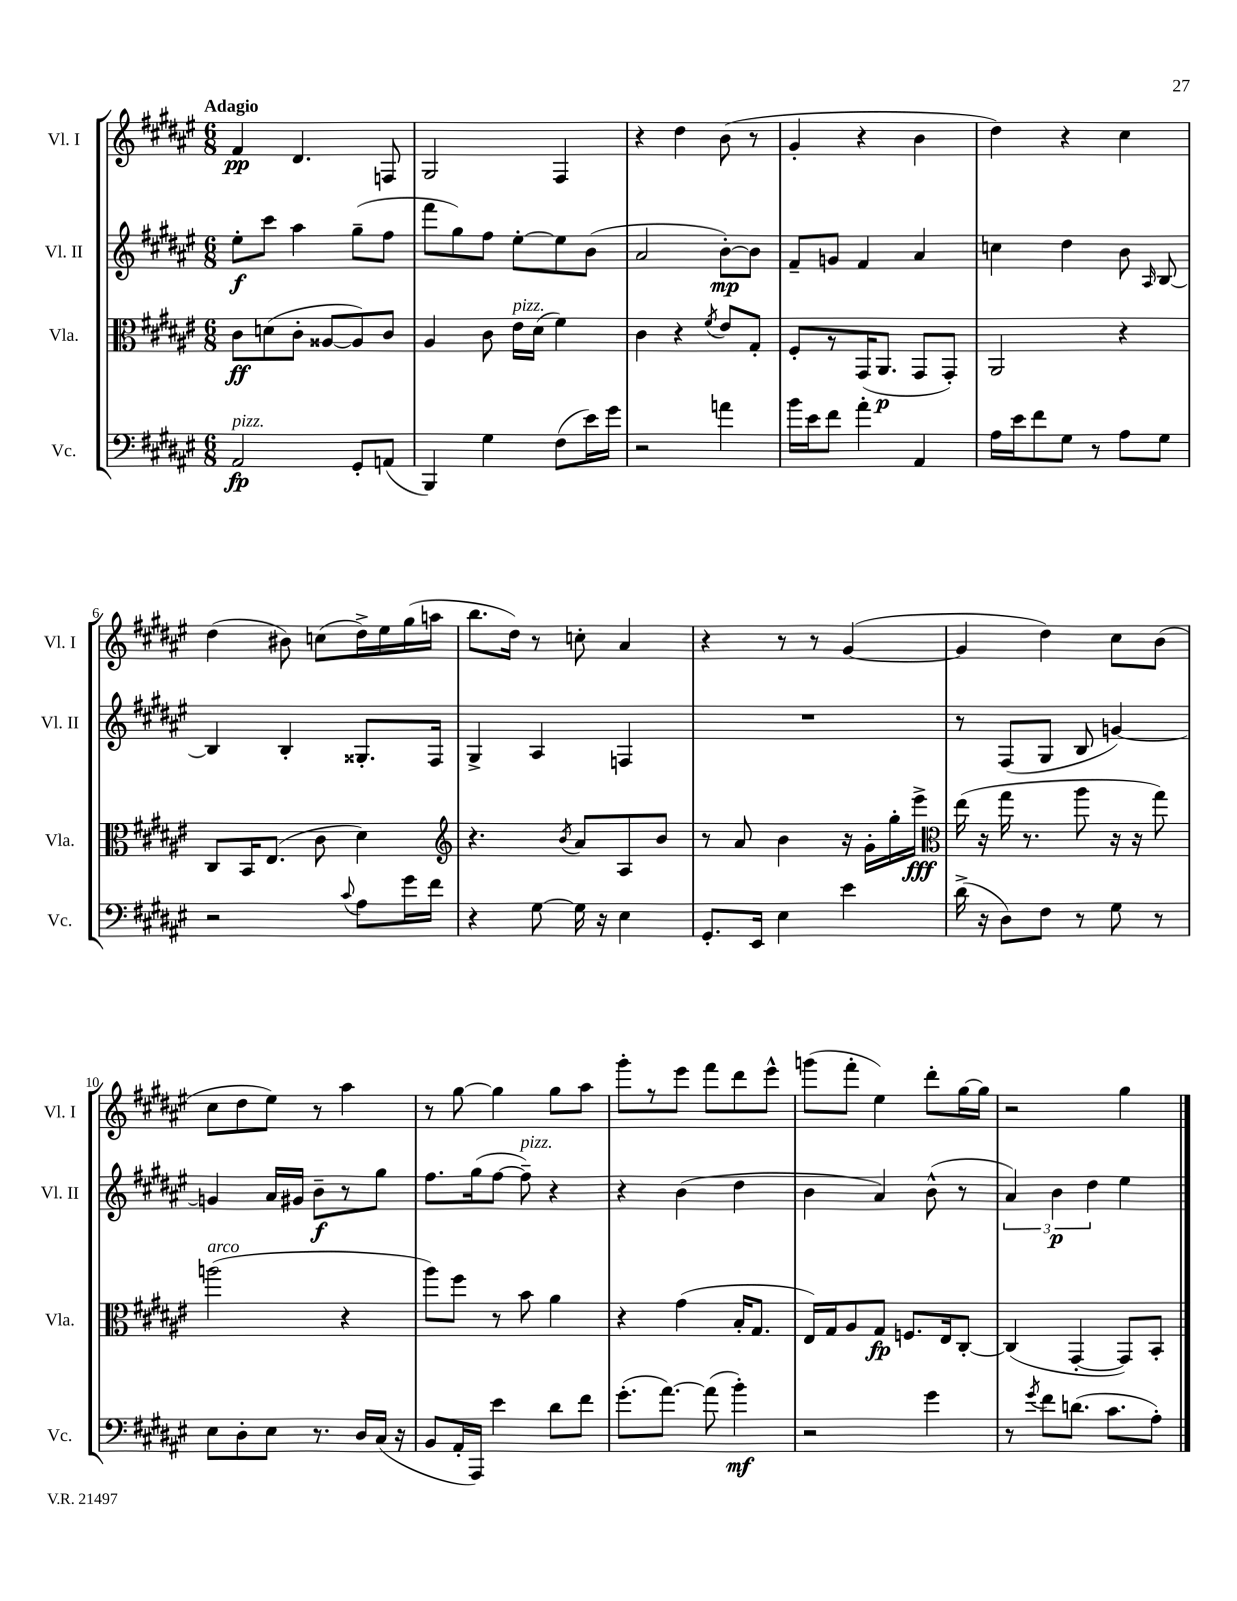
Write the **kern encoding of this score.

**kern	**dynam	**kern	**dynam	**kern	**dynam	**kern	**dynam
*part4	*part4	*part3	*part3	*part2	*part2	*part1	*part1
*staff4	*staff4	*staff3	*staff3	*staff2	*staff2	*staff1	*staff1
*I"Vc.	*	*I"Vla.	*	*I"Vl. II	*	*I"Vl. I	*
*I'Vc.	*	*I'Vla.	*	*I'Vl. II	*	*I'Vl. I	*
*clefF4	*	*clefC3	*	*clefG2	*	*clefG2	*
*k[f#c#g#d#a#e#]	*	*k[f#c#g#d#a#e#]	*	*k[f#c#g#d#a#e#]	*	*k[f#c#g#d#a#e#]	*
*M6/8	*	*M6/8	*	*M6/8	*	*M6/8	*
=1	=1	=1	=1	=1	=1	=1	=1
!	!	!	!	!	!	!LO:TX:a:B:t=Adagio	!
!LO:TX:a:i:t=pizz.	!	!	!	!	!	!	!
2AA#/	fp	8c#\L	ff	8ee#'\L	f	4f#/	pp
.	.	(8dn\	.	8ccc#\J	.	.	.
.	.	8c#'\J	.	4aa#\	.	4.d#/	.
.	.	[8A##X/L	.	.	.	.	.
8GG#'/L	.	8A##/])	.	(8gg#~\L	.	.	.
(8AAn/J	.	8c#/J	.	8ff#\J	.	8Fn/	.
=2	=2	=2	=2	=2	=2	=2	=2
4BBB/)	.	4A#/	.	8fff#\L	.	2G#/	.
.	.	.	.	8gg#\)	.	.	.
4G#\	.	8c#\	.	8ff#\J	.	.	.
!	!	!LO:TX:a:i:t=pizz.	!	!	!	!	!
.	.	16e#\LL	.	[8ee#'\L	.	.	.
.	.	(16d#\JJ	.	.	.	.	.
(8F#\L	.	4f#\)	.	8ee#\]	.	4F#/	.
16e#\L)	.	.	.	(8b\J	.	.	.
16g#\JJ	.	.	.	.	.	.	.
=3	=3	=3	=3	=3	=3	=3	=3
2r	.	4c#\	.	2a#/	.	4r	.
.	.	4r	.	.	.	4dd#\	.
.	.	8qf#/	.	.	.	.	.
4an\	.	8e#/L	.	[8b'\L)	mp	(8b\	.
.	.	8G#'/J	.	8b\J]	.	8r	.
=4	=4	=4	=4	=4	=4	=4	=4
16b\LL	.	8F#'/L	.	8f#~/L	.	4g#'/	.
16e#\J	.	.	.	.	.	.	.
8f#\J	.	8r	.	8gn/J	.	.	.
4a#'\	.	(16GG#/K	.	4f#/	.	4r	.
.	.	8.AA#/J	p	.	.	.	.
4AA#/	.	8GG#/L	.	4a#/	.	4b\	.
.	.	8GG#'/J)	.	.	.	.	.
=5	=5	=5	=5	=5	=5	=5	=5
16A#\LL	.	2AA#/	.	4ccn\	.	4dd#\)	.
16e#\J	.	.	.	.	.	.	.
8f#\	.	.	.	.	.	.	.
8G#\J	.	.	.	4dd#\	.	4r	.
8r	.	.	.	.	.	.	.
8A#\L	.	4r	.	8b\	.	4cc#\	.
.	.	.	.	16qqA#/	.	.	.
8G#\J	.	.	.	[8B/	.	.	.
!!LO:LB:g=z
=6	=6	=6	=6	=6	=6	=6	=6
2r	.	8C#/L	.	4B/]	.	(4dd#\	.
.	.	16BB/K	.	.	.	.	.
.	.	(8.E#/J	.	.	.	.	.
.	.	.	.	4B'/	.	8b#X\)	.
.	.	8c#\	.	.	.	(8ccn\L	.
8qqc#/	.	.	.	.	.	.	.
8A#\L	.	4d#\)	.	8.G##X'/L	.	16dd#^\L)	.
.	.	.	.	.	.	16ee#\	.
16g#\L	.	.	.	.	.	(16gg#\	.
16f#\JJ	.	.	.	16F#/Jk	.	16aan\JJ	.
=7	=7	=7	=7	=7	=7	=7	=7
*	*	*clefG2	*	*	*	*	*
4r	.	4.r	.	4G#^/	.	8.bb\L	.
.	.	.	.	.	.	16dd#\Jk)	.
[8G#\	.	.	.	4A#/	.	8r	.
.	.	8qb/	.	.	.	.	.
16G#\]	.	8a#/L	.	.	.	8ccn'\	.
16r	.	.	.	.	.	.	.
4E#\	.	8A#/	.	4Fn/	.	4a#/	.
.	.	8b/J	.	.	.	.	.
=8	=8	=8	=8	=8	=8	=8	=8
8.GG#'/L	.	8r	.	2.r	.	4r	.
.	.	8a#/	.	.	.	.	.
16EE#/Jk	.	.	.	.	.	.	.
4E#\	.	4b\	.	.	.	8r	.
.	.	.	.	.	.	8r	.
4e#\	.	16r	.	.	.	([4g#/	.
.	.	16g#'\LL	.	.	.	.	.
.	.	16gg#'\	.	.	.	.	.
.	.	16eee#^\JJ	fff	.	.	.	.
=9	=9	=9	=9	=9	=9	=9	=9
*	*	*clefC3	*	*	*	*	*
(16d#^\	.	(16ee#\	.	8r	.	4g#/]	.
16r	.	16r	.	.	.	.	.
8D#\L)	.	16gg#\	.	(8F#/L	.	.	.
.	.	8.r	.	.	.	.	.
8F#\J	.	.	.	8G#/J	.	4dd#\)	.
8r	.	8aa#\	.	8B/	.	.	.
8G#\	.	16r	.	[4gn/)	.	8cc#\L	.
.	.	16r	.	.	.	.	.
8r	.	8gg#\)	.	.	.	(8b\J	.
!!LO:LB:g=z
=10	=10	=10	=10	=10	=10	=10	=10
!	!	!LO:TX:a:i:t=arco	!	!	!	!	!
8E#\L	.	(2aan\	.	4gn/]	.	8cc#\L	.
8D#'\	.	.	.	.	.	8dd#\	.
8E#\J	.	.	.	16a#/LL	.	8ee#\J)	.
.	.	.	.	16g#X/JJ	.	.	.
8.r	.	.	.	8b~\L	f	8r	.
.	.	4r	.	8r	.	4aa#\	.
16D#/LL	.	.	.	.	.	.	.
(16C#/JJ	.	.	.	8gg#\J	.	.	.
16r	.	.	.	.	.	.	.
=11	=11	=11	=11	=11	=11	=11	=11
8BB/L	.	8aa#\L)	.	8.ff#\L	.	8r	.
16AA#'/L	.	8ff#\J	.	.	.	[8gg#\	.
16AAA#/JJ)	.	.	.	(16gg#\k	.	.	.
4e#\	.	8r	.	[8ff#\J	.	4gg#\]	.
!	!	!	!	!LO:TX:a:i:t=pizz.	!	!	!
.	.	8b\	.	8ff#~\])	.	.	.
8d#\L	.	4a#\	.	4r	.	8gg#\L	.
8f#\J	.	.	.	.	.	8aa#\J	.
=12	=12	=12	=12	=12	=12	=12	=12
(8.g#'\L	.	4r	.	4r	.	8ggg#'\L	.
.	.	.	.	.	.	8r	.
[8.a#\J)	.	.	.	.	.	.	.
.	.	(4g#\	.	(4b\	.	8eee#\J	.
(8a#\]	.	.	.	.	.	8fff#\L	.
4b'\)	mf	16B'/KL	.	4dd#\	.	8ddd#\	.
.	.	8.G#/J	.	.	.	.	.
.	.	.	.	.	.	8eee#^^\J	.
=13	=13	=13	=13	=13	=13	=13	=13
2r	.	16E#/LL)	.	4b\	.	(8gggn\L	.
.	.	16G#/J	.	.	.	.	.
.	.	8A#/	.	.	.	8fff#'\J	.
.	.	8G#/J	fp	4a#/)	.	4ee#\)	.
.	.	8.Fn/L	.	.	.	.	.
4g#\	.	.	.	(8b^^\	.	8ddd#'\L	.
.	.	16E#/k	.	.	.	.	.
.	.	[8C#'/J	.	8r	.	[16gg#\L	.
.	.	.	.	.	.	16gg#\JJ]	.
=14	=14	=14	=14	=14	=14	=14	=14
8r	.	(4C#/]	.	6a#/)	.	2r	.
8qg#/	.	.	.	.	.	.	.
8f#\L	.	.	.	.	.	.	.
.	.	.	.	6b\	p	.	.
(8.dn\J	.	[4GG#'/	.	.	.	.	.
.	.	.	.	6dd#\	.	.	.
8.c#\L	.	.	.	.	.	.	.
.	.	8GG#/L])	.	4ee#\	.	4gg#\	.
8A#'\J)	.	8BB'/J	.	.	.	.	.
==	==	==	==	==	==	==	==
*-	*-	*-	*-	*-	*-	*-	*-
